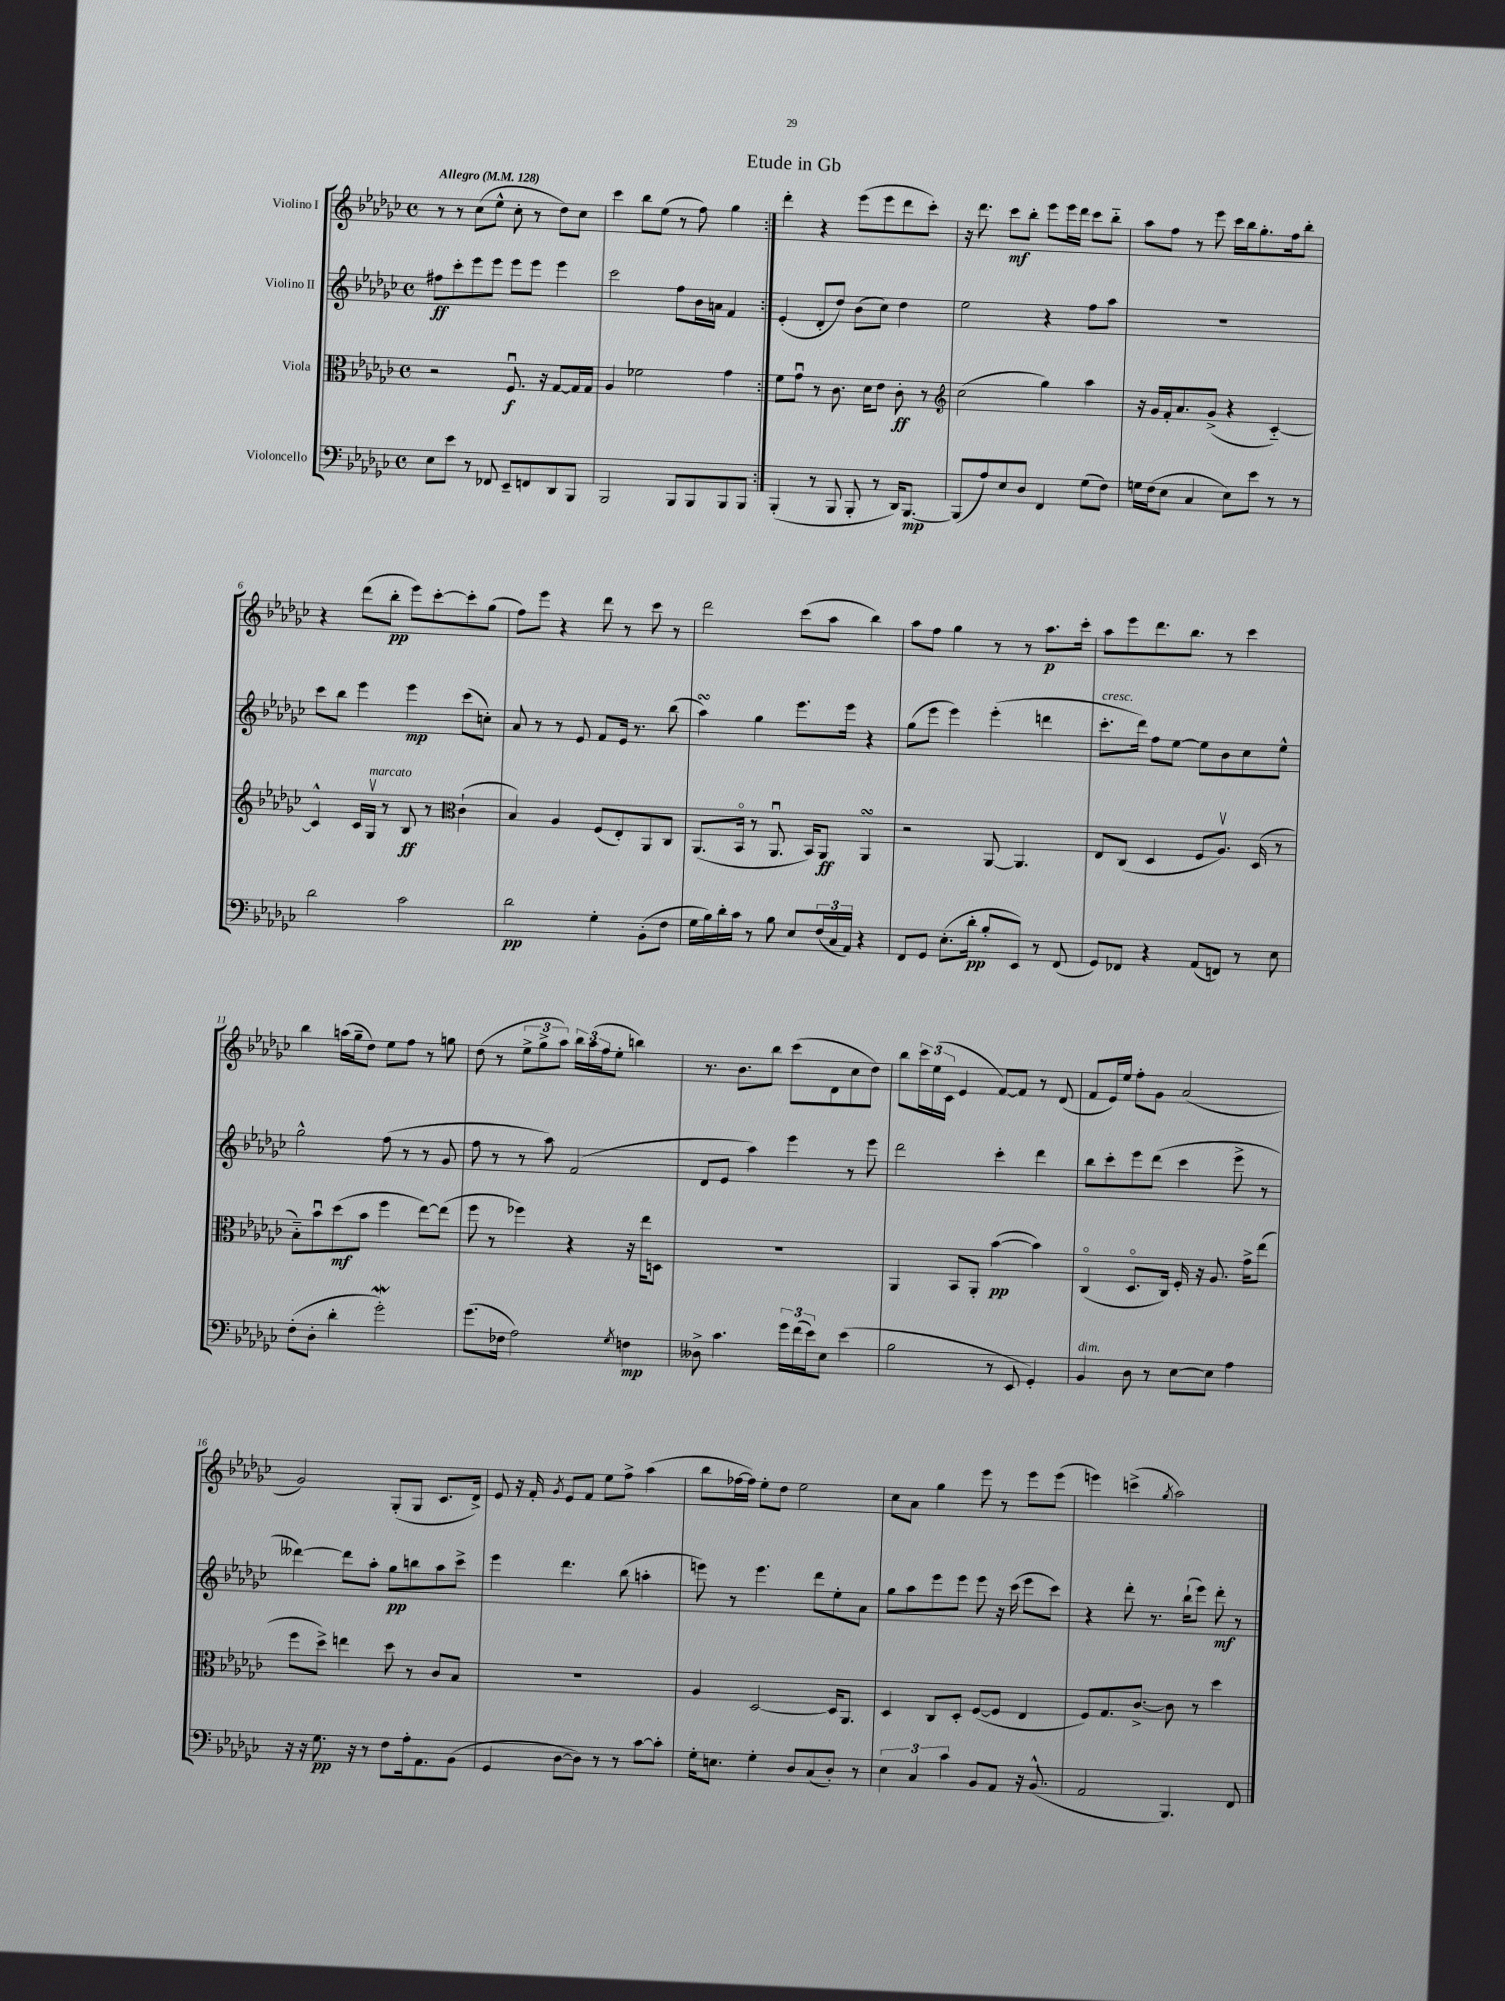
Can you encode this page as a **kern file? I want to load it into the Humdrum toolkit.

**kern	**kern	**kern	**kern
*staff4	*staff3	*staff2	*staff1
*clefF4	*clefC3	*clefG2	*clefG2
*k[b-e-a-d-g-c-]	*k[b-e-a-d-g-c-]	*k[b-e-a-d-g-c-]	*k[b-e-a-d-g-c-]
*M4/4	*M4/4	*M4/4	*M4/4
*met(c)	*met(c)	*met(c)	*met(c)
*MM128	*MM128	*MM128	*MM128
8E-	2r	8ff#	8r
8e-	.	8ccc-'	8r
8r	.	8eee-	(8cc-
8FF-	.	8eee-	8ee-^^
8EE-~	8.Fu	8eee-	8cc-'
8FF	.	8eee-	8r
.	16r	.	.
8DD-	[8G-	4eee-	8dd-)
8BBB-	16G-]	.	8cc-
.	16G-	.	.
=	=	=	=
2BBB-	4A-	2ccc-	4ccc-
.	2f-	.	8bb-
.	.	.	(8ee-
8BBB-	.	8ff	8r
8BBB-	.	16b-	8ff)
.	.	16a	.
8BBB-	4g-	4f	4gg-
8BBB-	.	.	.
=:|!	=:|!	=:|!	=:|!
(4BBB-'	8f	(4e-'	4ddd-'
.	8g-u	.	.
8r	8r	8d-'	4r
8BBB-	8.c-	8dd-)	.
8BBB-'	.	(8b-	(8eee-
.	16d-	.	.
8r	8e-	8cc-)	8eee-
16DD-)	8c-'	4dd-	8ddd-
[8.BBB-	.	.	.
.	8r	.	8ccc-')
=	=	=	=
*	*clefG2	*	*
(8BBB-]	(2cc-	2ee-	16r
.	.	.	8.ddd-
8A-)	.	.	.
8E-	.	.	8ccc-
8D-	.	.	8bb-'
4FF	4gg-)	4r	8eee-
.	.	.	16eee-
.	.	.	16ddd-
(8G-	4aa-	8ff	8ccc-
8F)	.	8aa-	8bb-'~
=	=	=	=
16G	16r	1r	8aa-
(16F	16g-	.	.
8E-	16f'	.	8ff
.	8.a-	.	.
4C-	.	.	8r
.	(8g-^	.	8eee-
8E-)	4r	.	16ccc-
.	.	.	16bb-
8e-	.	.	8.gg-'
8r	[4c-'~)	.	.
.	.	.	16ff
8r	.	.	8bb-'
=	=	=	=
2d-	4c-^^]	8ccc-	4r
.	.	8bb-	.
.	16c-	4eee-	(8ddd-
.	16G-v	.	.
.	8r	.	8bb-'
2c-	8B-	4eee-	8eee-)
.	8r	.	[8ccc-'
*	*clefC3	*	*
.	(4c-`	(8ccc-	8ccc-']
.	.	8cc')	(8gg-
=	=	=	=
2d-	4B-)	8a-	8ff)
.	.	8r	8eee-
.	4A-	8r	4r
.	.	8e-	.
4G-'	(8F	8f	8ddd-
.	8E-')	16e-	8r
.	.	8.r	.
(8BB-'	8AA-	.	8ccc-
8F	8C-	(8bb-	8r
=	=	=	=
16G-	(8.AA-	4aa-)	2ddd-
16B-)	.	.	.
16d-'	.	.	.
16c-	16BB-o	.	.
8r	8r	4gg-	.
8B-	8.AA-u	.	.
8E-	.	8.eee-	(8ccc-
.	16BB-)	.	.
(24F	8AA-	.	8aa-
24C-	.	.	.
.	.	16eee-	.
24AA-)	.	.	.
4r	4AA-	4r	4bb-)
=	=	=	=
8FF	2r	(8gg-	8aa-
8GG-	.	8eee-	8ff
(8.E-'	.	4eee-)	4gg-
16d-'	.	.	.
8B-'	[8AA-	(4eee-'	8r
8EE-)	4.AA-]	.	8r
8r	.	4ddd	8.aa-
(8FF	.	.	.
.	.	.	16ccc-'
=	=	=	=
8GG-)	8E-	8.ccc-'	8aa-
8FF-	(8C-	.	8eee-
.	.	16ddd-)	.
4r	4D-	8ff	8.ddd-
.	.	[8ee-	.
.	.	.	8.bb-
(8AA-	8F	8ee-]	.
8FF)	8.A-v)	8b-	8r
8r	.	8cc-	4ccc-
.	(16D-	.	.
8E-	8r	8ee-^^	.
=	=	=	=
(8F'	8B-'~)	2gg-^^	4bb-
8D-'	8b-u	.	.
4d-'	(8dd-	.	(16aa
.	.	.	16gg-~
.	8b-	.	8dd-)
2g-')	4ff	(8ff	8ee-
.	.	8r	8ff
.	[8ee-)	8r	8r
.	(8ee-]	8g-	8gg
=	=	=	=
(8.g-	8ff	8ff	(8dd-
.	8r	8r	8r
16F-	.	.	.
2A-)	4ff-)	8r	12ee-^
.	.	.	12gg-^
.	.	8aa-)	.
.	.	.	12aa-)
.	4r	(2f	24bb-
.	.	.	(24aa-
.	.	.	24ff
.	.	.	8ee-'
8qG-	.	.	.
4F	16r	.	4bb)
.	16ee-	.	.
.	8D	.	.
=	=	=	=
8D--^	1r	8d-	8.r
4.c-	.	8e-	.
.	.	.	8.b-
.	.	4aa-)	.
.	.	.	8bb-
24g-	.	4eee-	(8ccc-
(24f	.	.	.
24e-)	.	.	.
8E-	.	.	8d-
(4e-	.	8r	8cc-
.	.	8eee-	8dd-)
=	=	=	=
2B-	4AA-	2ddd-	8bb-
.	.	.	24ccc-
.	.	.	(24ee-
.	.	.	24c-
.	8BB-	.	4e-
.	8AA-'	.	.
8r	([4b-	4ccc-'	[8f)
8EE-	.	.	8f]
4GG-')	4b-])	4ddd-	8r
.	.	.	(8d-
=	=	=	=
4BB-	(4C-o	8bb-	8f
.	.	8ccc-'	16e-)
.	.	.	16ee-
8D-	8.D-o	8eee-	8ff'
8r	.	(8ddd-	8g-
.	16C-)	.	.
[8E-	16F'	4ccc-	(2a-
.	16r	.	.
8E-]	8.A-	.	.
4A-	.	8eee-^	.
.	16g-^	.	.
.	(8ee-	8r	.
=	=	=	=
16r	8ff	[4ddd--)	2g-)
16r	.	.	.
8.G-	8dd-^)	.	.
.	4ee	8ddd--]	.
16r	.	.	.
8r	.	8aa-'	.
8F	8dd-	8gg-	(8G-'
16A-'	8r	8bb	8G-
8.AA-	.	.	.
.	8c-	8aa-	8.c-
(8BB-	8B-	8ccc-^	.
.	.	.	16d-^)
=	=	=	=
4GG-	1r	4eee-	8e-
.	.	.	16r
.	.	.	16f'
.	.	.	8qg-
[8D-	.	4.ddd-	8e-
8D-])	.	.	8f
8r	.	.	8ee-
8r	.	(8bb-	8ff^
[8c-	.	4aa'	(4aa-
8c-']	.	.	.
=	=	=	=
16G-'	4A-	8eee)	8bb-
8.E	.	.	.
.	.	8r	[16ff-
.	.	.	16ff-])
4G-'	[2D-	4.eee	8ee-'
.	.	.	8dd-
8D-	.	.	2ee-
(8C-	.	8ddd-	.
8D-')	16D-]	8ee-'	.
.	8.AA-	.	.
8r	.	8a-	.
=	=	=	=
6E-	4D-	8gg-	8cc-
.	.	8aa-	8a-
6C-	.	.	.
.	8C-	8eee-	4gg-
6c-	.	.	.
.	8D-'	8eee-	.
8BB-	([8F	8eee-	8eee-
8AA-	8F]	16r	8r
.	.	(16ccc-	.
16r	4E-	8eee-	8eee-
(8.BB-^^	.	.	.
.	.	8ccc-)	(8eee-
=	=	=	=
2AA-	8F)	4r	4eee)
.	8.G-	.	.
.	.	8ddd-'	(4ccc^
.	[8.c-^	.	.
.	.	8.r	.
.	.	.	8qgg-
4.BBB-)	8c-]	.	2aa-)
.	.	(16bb-`	.
.	8r	8eee-)	.
.	4dd-	8ddd-'	.
8FF	.	8r	.
==	==	==	==
*-	*-	*-	*-
